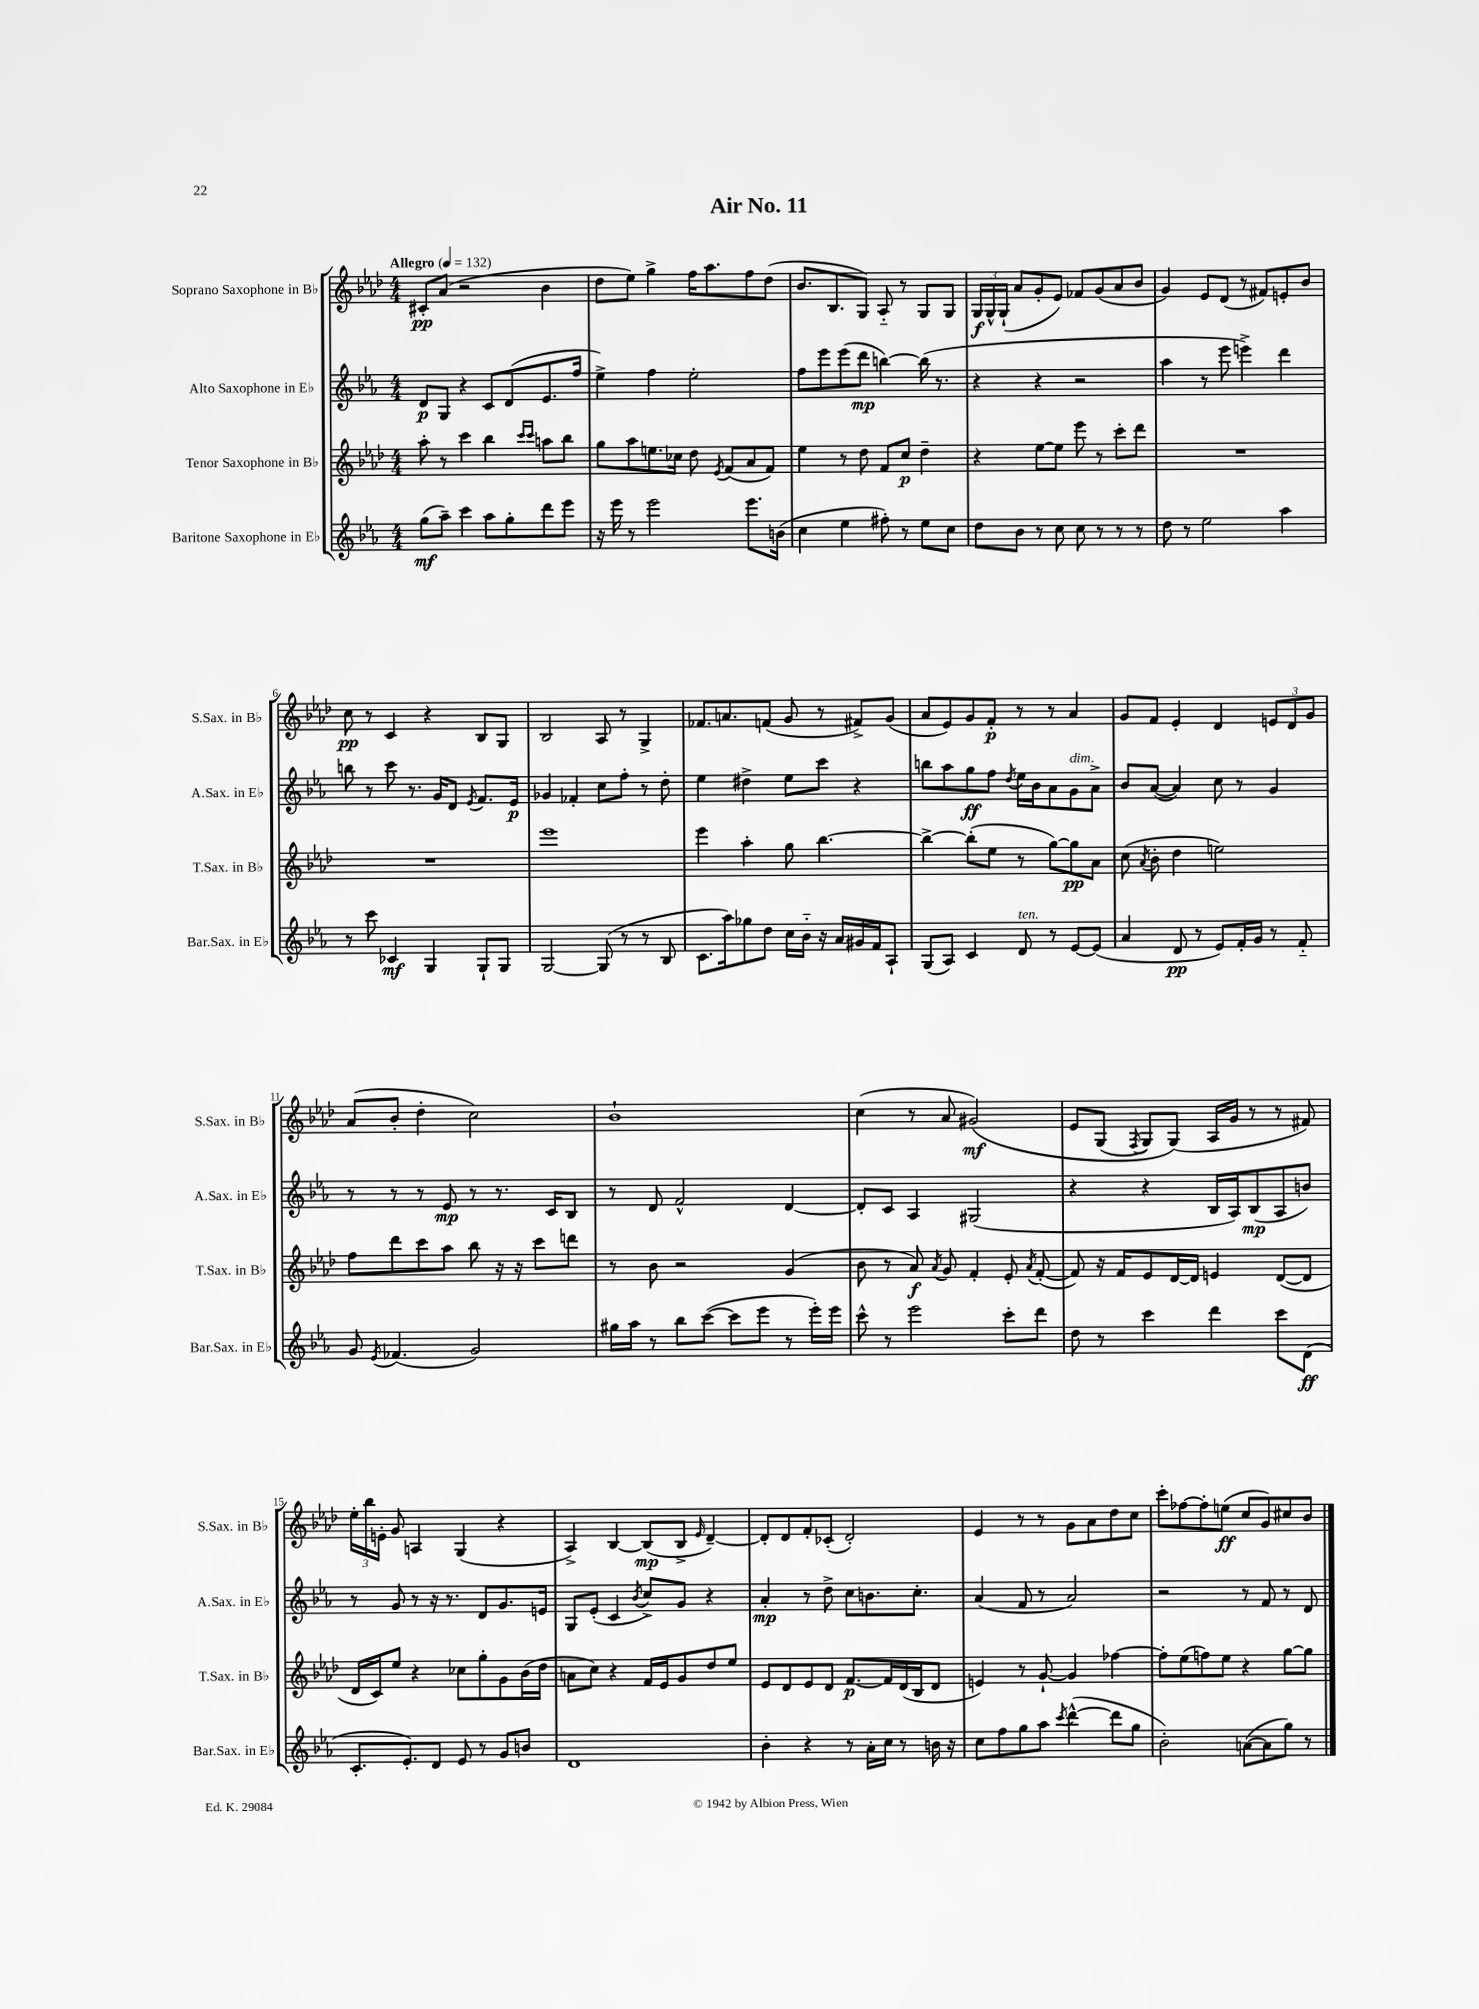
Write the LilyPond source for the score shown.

\header { title = "Air No. 11" }
<<
\new StaffGroup <<
\new Staff = "s0" \with { instrumentName = "Soprano Saxophone in Bb" shortInstrumentName = "S.Sax. in Bb" } {
    \clef treble \key aes \major \numericTimeSignature \time 4/4 \tempo "Allegro" 4 = 132
    \autoBeamOff cis'8[-.\pp aes'8]( r2 bes'4 |
    des''8[ ees''8]) g''4-> f''16[ aes''8. f''8 des''8]( |
    bes'8.[ bes8. g8]) aes8-_ r8 g8[ g8] |
    \tuplet 3/2 { g16[\f g16-^ g16]-!( } aes'8[ g'8-. ees'8]) fes'8[ g'8( aes'8 bes'8] |
    g'4) ees'8[ des'8]( r8 fis'8[) e'8-. bes'8] |
    c''8\pp r8 c'4 r4 bes8[ g8] |
    bes2 aes8 r8 g4-> |
    fes'8.[ a'8. f'8]( g'8 r8 fis'8[->) g'8]( |
    aes'8[ ees'8) g'8 f'8]-.\p r8 r8 aes'4 |
    g'8[ f'8] ees'4-. des'4 \tuplet 3/2 { e'8[ des'8 g'8] } |
    aes'8[( bes'8]-. des''4-. c''2) |
    bes'1-! |
    c''4( r8 aes'8 gis'2\mf)\( |
    ees'8[ g8]( \acciaccatura { f8 } g8[) g8](\) aes16[ g'16] r8 r8 fis'8) |
    \tuplet 3/2 { ees''16[-. bes''16 e'16]-. } g'8 a4 g4( r4 |
    aes4->) bes4~ bes8[\mp( bes8]-> \grace { ees'16 } des'4~--) |
    des'8[-. des'8 f'8-. ces'8]-.( des'2-.) |
    ees'4 r8 r8 g'8[ aes'8 des''8 c''8] |
    c'''8[-. fes''8~ fes''8-. e''8]\ff( c''8[ g'8) cis''8 bes'8] \bar "|." |
}
\new Staff = "s1" \with { instrumentName = "Alto Saxophone in Eb" shortInstrumentName = "A.Sax. in Eb" } {
    \clef treble \key ees \major \numericTimeSignature \time 4/4
    \autoBeamOff d'8[\p g8] r4 c'8[ d'8( ees'8. f''16] |
    ees''4->) f''4 ees''2-. |
    f''8[ ees'''8 ees'''8( d'''8]\mp b''4~) b''16( r8. |
    r4 r4 r2 |
    aes''4 r8 ees'''8 e'''4->) d'''4 |
    b''8 r8 c'''8 r8. g'16[ d'8] \acciaccatura { ees'8 } f'8.[ ees'16]\p |
    ges'4 fes'4-. c''8[ f''8]-. r8 d''8-. |
    ees''4 dis''4-> ees''8[ c'''8] r4 |
    b''8[ aes''8 g''8\ff f''8] \acciaccatura { d''8 } ees''16[ bes'16 aes'8 g'8^\markup { \italic "dim." } aes'8]-> |
    bes'8[ aes'8]~( aes'4) c''8 r8 g'4 |
    r8 r8 r8 ees'8\mp r8 r8. c'16[ bes8] |
    r8 d'8 f'2-^ d'4~ |
    d'8[-. c'8] aes4 gis2( |
    r4 r4 bes16[ aes16) bes8\mp( aes8 b'8]) |
    r8 g'8 r8 r16 r8. d'8[ g'8. e'16] |
    g8[ ees'8]-.( c'4 \acciaccatura { bes'8 } c''8[->) g'8] r4 |
    aes'4-.\mp r8 d''8-> c''8[ b'8. c''8.]-. |
    aes'4( f'8 r8 aes'2) |
    r2 r8 f'8 r8 d'8 \bar "|." |
}
\new Staff = "s2" \with { instrumentName = "Tenor Saxophone in Bb" shortInstrumentName = "T.Sax. in Bb" } {
    \clef treble \key aes \major \numericTimeSignature \time 4/4
    \autoBeamOff aes''8-. r8 c'''4 bes''4 \grace { c'''16[ c'''16] } a''8[ bes''8] |
    g''8[ aes''8 e''8. ces''16] des''8 \acciaccatura { ees'8 } f'8[( aes'8 f'8]) |
    ees''4 r8 des''8 f'8[ c''8]\p des''4-- |
    r4 ees''8[~ ees''8] ees'''8 r8 c'''8[-. des'''8] |
    R1 |
    R1 |
    ees'''1 |
    ees'''4 aes''4-. g''8 bes''4.~ |
    bes''4~-> bes''8[-.( ees''8] r8 g''8[~) g''8\pp aes'8] |
    c''8( \acciaccatura { aes'8 } bes'8-. des''4 e''2) |
    f''8[ des'''8 c'''8 aes''8] bes''8 r16 r16 c'''8[ d'''8] |
    r8 bes'8 r2 g'4( |
    bes'8 r8 aes'8\f) \acciaccatura { aes'8 } g'8 f'4-. ees'8-. \acciaccatura { aes'8 } f'8~-.( |
    f'8) r16 f'16[ ees'8 des'16~ des'16] e'4 des'8[~( des'8] |
    des'16[ c'16) ees''8] r4 ces''8[ g''8-. g'8 bes'16( des''16] |
    a'8[ c''8]) r4 f'16[ ees'16 g'8 des''8 ees''8] |
    ees'8[ des'8 ees'8 des'8] f'8.[~\p f'16 des'16( bes16 des'8] |
    e'4) r8 g'8~-! g'4 fes''4~ |
    fes''8[-. ees''8( f''8) ees''8] r4 g''8[~ g''8] \bar "|." |
}
\new Staff = "s3" \with { instrumentName = "Baritone Saxophone in Eb" shortInstrumentName = "Bar.Sax. in Eb" } {
    \clef treble \key ees \major \numericTimeSignature \time 4/4
    \autoBeamOff g''8[\mf( aes''8]--) c'''4 aes''8[ g''8-. d'''8 ees'''8] |
    r16 ees'''16 r8 ees'''2 ees'''8.[ b'16]( |
    c''4 ees''4 fis''8-.) r8 ees''8[ c''8] |
    d''8[ bes'8] r8 c''8 c''8 r8 r8 r8 |
    d''8 r8 ees''2 aes''4 |
    r8 c'''8 ces'4\mf g4 g8[-! g8] |
    g2~ g8( r8 r8 bes8 |
    c'8.[ aes''16) ges''8 d''8] c''16[ bes'16]-_ r16 aes'16[ gis'16 f'16 aes8]-! |
    g8[( aes8]) c'4 d'8^\markup { \italic "ten." } r8 ees'8[~ ees'8]( |
    aes'4 d'8\pp r8 ees'8[) f'16-. g'16] r8 f'8-_ |
    g'8 \acciaccatura { ees'8 } fes'4.( g'2) |
    gis''16[ aes''16] r8 bes''8[ c'''8]~( c'''8[ ees'''8] r8 ees'''16[-.) ees'''16] |
    c'''8-^ r8 ees'''2 c'''8[-. d'''8] |
    d''8 r8 c'''4 d'''4 c'''8[ d'8]\ff( |
    c'8.[-. ees'8.-.) d'8] ees'8 r8 g'8[ b'8] |
    d'1 |
    bes'4-. r4 r8 aes'16[-. c''16] r8 b'16 r16 |
    c''8[ f''8 g''8 aes''8] \acciaccatura { c'''8 } d'''4~-^( d'''8[ g''8] |
    bes'2-.) a'8[~( a'8 g''8]) r8 \bar "|." |
}
>>
>>
